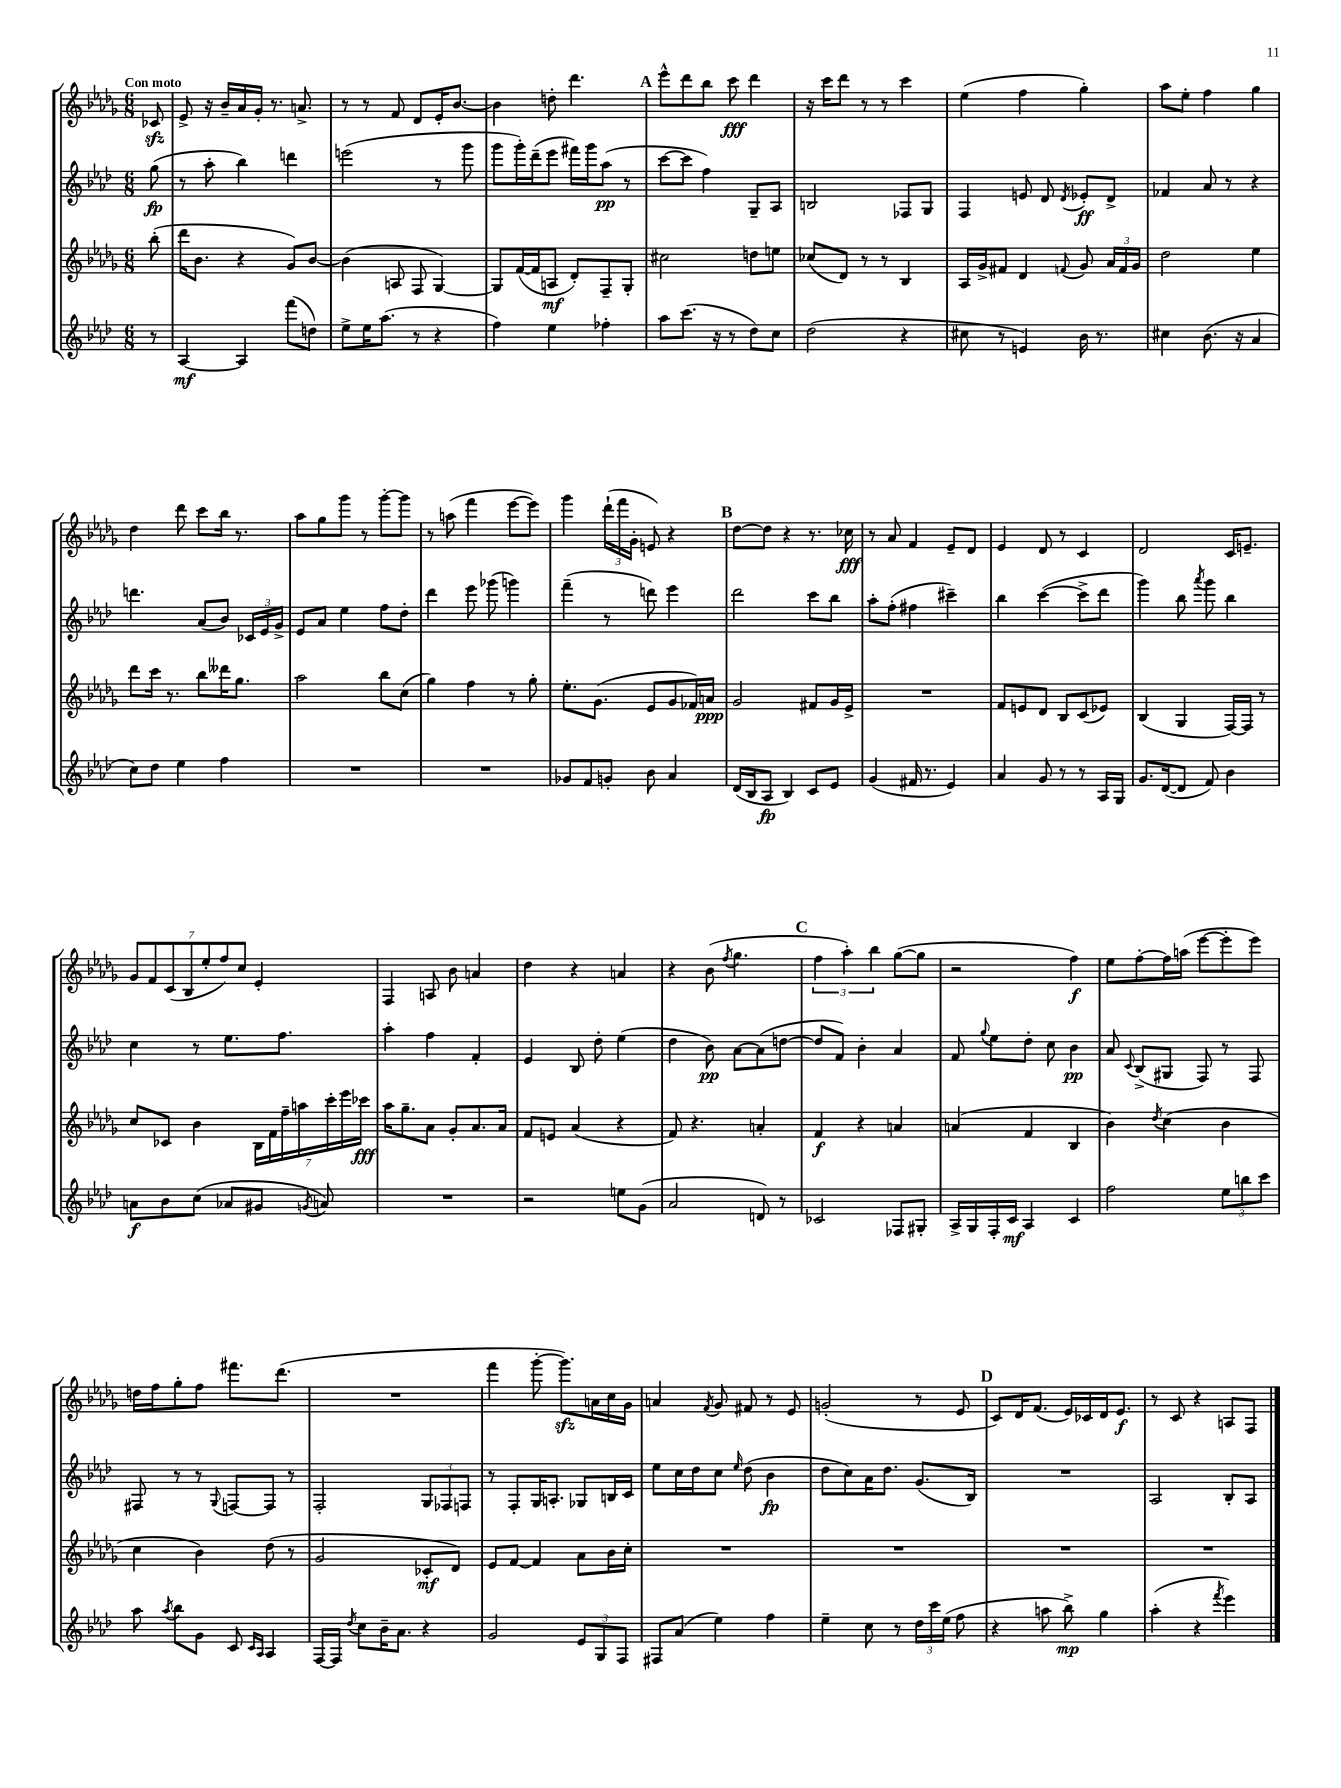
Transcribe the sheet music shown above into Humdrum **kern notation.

**kern	**kern	**kern	**kern
*staff4	*staff3	*staff2	*staff1
*clefG2	*clefG2	*clefG2	*clefG2
*k[b-e-a-d-]	*k[b-e-a-d-g-]	*k[b-e-a-d-]	*k[b-e-a-d-g-]
*M6/8	*M6/8	*M6/8	*M6/8
8r	(8bb-'	(8gg	8c-
=	=	=	=
[4A-	16ddd-	8r	8e-^
.	8.b-	.	.
.	.	8aa-'	16r
.	.	.	16b-~
4A-]	4r	4bb-)	16a-
.	.	.	16g-'
.	.	.	8.r
(8fff	8g-)	4ddd	.
.	.	.	8.a^
8dd)	[8b-	.	.
=	=	=	=
8ee-^	(4b-]	(2eee	8r
16ee-	.	.	8r
(8.aa-	.	.	.
.	8A	.	8f
8r	8F	.	8d-
4r	[4G-)	8r	16e-'
.	.	.	[8.b-
.	.	8ggg	.
=	=	=	=
4ff)	8G-]	8ggg	4b-]
.	([16f	16ggg')	.
.	16f]	(16ddd-~	.
4ee-	8A	8eee-	8dd'
.	8d-')	16fff#)	4.ddd-
.	.	16ggg	.
4ff-'	8F~	(8aa-	.
.	8G-'	8r	.
=	=	=	=
8aa-	2cc#	[8ccc	8eee-^^
(8.ccc	.	8ccc]	8ddd-
.	.	4ff)	8bb-
16r	.	.	.
8r	.	.	8ccc
8dd-)	8dd	8G~	4ddd-
8cc	8ee	8A-	.
=	=	=	=
(2dd-	(8cc-	2B	16r
.	.	.	16ccc
.	8d-)	.	8ddd-
.	8r	.	8r
.	8r	.	8r
4r	4B-	8F-	4ccc
.	.	8G	.
=	=	=	=
8cc#	16A-	4F	(4ee-
.	16g-^	.	.
8r	8f#	.	.
4e)	4d-	8e	4ff
.	.	8d-	.
.	8qqf	8qd-	.
16b-	8g-	8e-'	4gg-')
8.r	.	.	.
.	24a-	8d-^	.
.	24f	.	.
.	24g-	.	.
=	=	=	=
4cc#	2dd-	4f-	8aa-
.	.	.	8ee-'
(8.b-	.	8a-	4ff
.	.	8r	.
16r	.	.	.
4a-	4ee-	4r	4gg-
=	=	=	=
8cc)	8ddd-	4.ddd	4dd-
8dd-	16ccc	.	.
.	8.r	.	.
4ee-	.	.	8ddd-
.	8bb-	(8a-	8ccc
4ff	16ddd--	8b-)	16bb-
.	8.gg-	.	8.r
.	.	24c-	.
.	.	24e-	.
.	.	24g^	.
=	=	=	=
2.r	2aa-	8e-	8aa-
.	.	8a-	8gg-
.	.	4ee-	8ggg-
.	.	.	8r
.	8bb-	8ff	[8ggg-'
.	(8cc	8dd-'	8ggg-]
=	=	=	=
2.r	4gg-)	4ddd-	8r
.	.	.	(8aa
.	4ff	8eee-	4fff
.	.	(8ggg-	.
.	8r	4ggg)	[8eee-
.	8gg-'	.	8eee-])
=	=	=	=
8g-	8.ee-'	(4fff~	4ggg-
8f	.	.	.
.	(8.g-	.	.
8g'	.	8r	(24ddd-`
.	.	.	24fff
.	.	.	24g-'
8b-	8e-	8ddd)	8e)
4a-	8g-	4eee-	4r
.	16f-)	.	.
.	16a	.	.
=	=	=	=
(16d-	2g-	2ddd-	[8dd-
16B-	.	.	.
8A-	.	.	8dd-]
4B-)	.	.	4r
8c	8f#	8ccc	8.r
8e-	16g-	8bb-	.
.	16e-^	.	16cc-
=	=	=	=
(4g	2.r	8aa-'	8r
.	.	(8ff'	8a-
16f#	.	4ff#	4f
8.r	.	.	.
4e-)	.	4ccc#~)	8e-~
.	.	.	8d-
=	=	=	=
4a-	8f	4bb-	4e-
.	8e	.	.
8g	8d-	([4ccc	8d-
8r	8B-	.	8r
8r	(8c	8ccc^]	4c
16A-	8e-)	8ddd-	.
16G	.	.	.
=	=	=	=
8.g	(4B-	4ggg)	2d-
([16d-	.	.	.
8d-]	4G-	8bb-	.
.	.	8qaaa-	.
8f)	.	8ggg	.
4b-	[16F)	4bb-	16c
.	16F]	.	8.e~
.	8r	.	.
=	=	=	=
8a	8cc	4cc	14g-
.	.	.	14f
8b-	8c-	.	.
.	.	.	(14c
.	.	.	14B-
(8cc	4b-	8r	.
.	.	.	14ee-'
.	.	.	14ff)
8a-	.	8.ee-	.
.	.	.	14cc
8g#	28B-	.	4e-'
.	28f	.	.
.	.	8.ff	.
.	28ff~	.	.
.	28aa	.	.
8qg	.	.	.
8a)	.	.	.
.	28ccc'	.	.
.	28eee-	.	.
.	28ccc-	.	.
=	=	=	=
2.r	16aa-	4aa-'	4F
.	8.gg-~	.	.
.	8a-	4ff	8A
.	8g-'	.	8b-
.	8.a-	4f'	4a
.	16a-	.	.
=	=	=	=
2r	8f	4e-	4dd-
.	8e	.	.
.	(4a-	8B-	4r
.	.	8dd-'	.
8ee	4r	(4ee-	4a
(8g	.	.	.
=	=	=	=
2a-	8f)	4dd-	4r
.	4.r	.	.
.	.	8b-)	(8b-
.	.	.	8qff
.	.	[8a-	4.gg-
8d)	4a'	(8a-]	.
8r	.	[8dd	.
=	=	=	=
2c-	4f	8dd]	6ff
.	.	8f)	.
.	.	.	6aa-')
.	4r	4b-'	.
.	.	.	6bb-
8F-	4a	4a-	([8gg-
8G#'	.	.	8gg-]
=	=	=	=
16A-^	(4a	8f	2r
16G	.	.	.
.	.	8qqgg	.
16F'	.	8ee-	.
16c	.	.	.
4A-	4f	8dd-'	.
.	.	8cc	.
4c	4B-	4b-	4ff)
=	=	=	=
2ff	4b-)	8a-	8ee-
.	.	8qqc	.
.	.	(8B-^	[8ff'
.	8qdd-	.	.
.	(4cc	8G#	16ff]
.	.	.	(16aa
.	.	8F)	[8eee-
12ee-	4b-	8r	8eee-']
12bb	.	.	.
.	.	8F	8eee-)
12ccc	.	.	.
=	=	=	=
8aa-	4cc	8F#	16dd
.	.	.	16ff
8qaa-	.	.	.
8bb-	.	8r	8gg-'
8g	4b-)	8r	8ff
.	.	8qqG	.
8c	.	[8F	8.fff#
16qqc	.	.	.
16qqA-	.	.	.
4A-	(8dd-	8F]	.
.	.	.	(8.ddd-
.	8r	8r	.
=	=	=	=
[16F	2g-	2F'	2.r
16F]	.	.	.
8qdd-	.	.	.
8cc	.	.	.
16b-~	.	.	.
8.a-	.	.	.
4r	8c-'	12G	.
.	.	12F-	.
.	8d-)	.	.
.	.	12F	.
=	=	=	=
2g	8e-	8r	4fff
.	[8f	8F'	.
.	4f]	16G	[8ggg-'
.	.	8.A'	.
.	.	.	8.ggg-])
12e-	8a-	8G-	.
.	.	.	16a
12G	.	.	.
.	16b-	16B	16cc
12F	.	.	.
.	16cc'	16c	16g-
=	=	=	=
8F#	2.r	8ee-	4a
(8a-	.	16cc	.
.	.	16dd-	.
.	.	.	8qf
4ee-)	.	8cc	8g-
.	.	16qqee-	.
.	.	(8dd-	8f#
4ff	.	4b-	8r
.	.	.	8e-
=	=	=	=
4ee-~	2.r	8dd-	(2g'
.	.	8cc)	.
8cc	.	16a-	.
.	.	8.dd-	.
8r	.	.	.
24dd-	.	(8.g	8r
24ccc	.	.	.
(24ee-	.	.	.
8ff	.	.	8e-
.	.	16B-)	.
=	=	=	=
4r	2.r	2.r	8c)
.	.	.	16d-
.	.	.	(8.f
8aa	.	.	.
8bb-^)	.	.	16e-)
.	.	.	16c-
4gg	.	.	16d-
.	.	.	8.e-
=	=	=	=
(4aa-'	2.r	2A-	8r
.	.	.	8c
4r	.	.	4r
8qfff	.	.	.
4eee-)	.	8B-'	8A
.	.	8A-	8F
==	==	==	==
*-	*-	*-	*-
